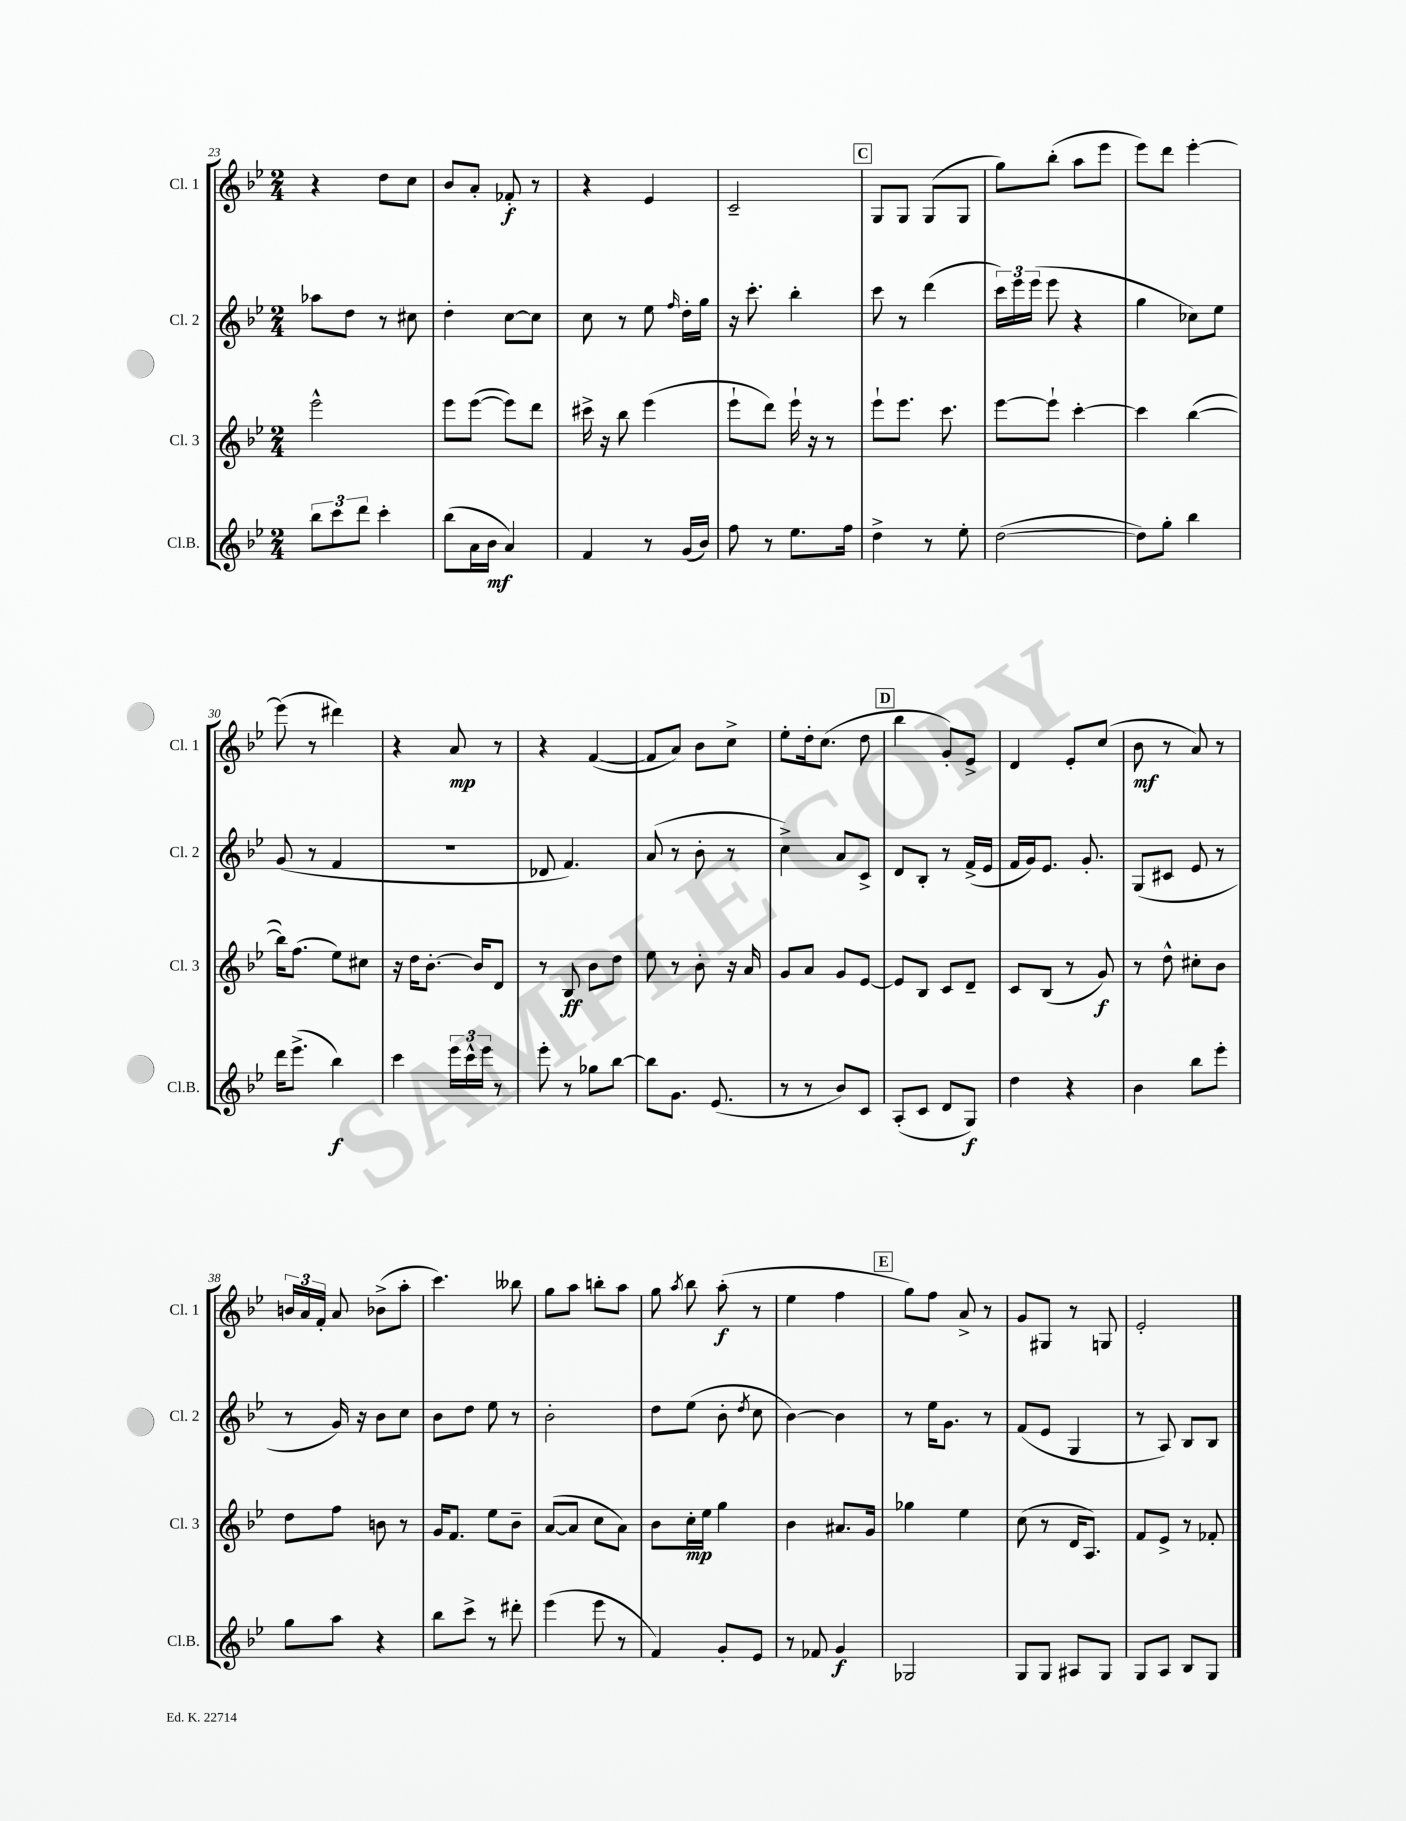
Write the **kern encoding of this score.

**kern	**dynam	**kern	**dynam	**kern	**kern	**dynam
*part4	*part4	*part3	*part3	*part2	*part1	*part1
*staff4	*staff4	*staff3	*staff3	*staff2	*staff1	*staff1
*I"Cl.B.	*	*I"Cl. 3	*	*I"Cl. 2	*I"Cl. 1	*
*I'Cl.B.	*	*I'Cl. 3	*	*I'Cl. 2	*I'Cl. 1	*
*clefG2	*	*clefG2	*	*clefG2	*clefG2	*
*k[b-e-]	*	*k[b-e-]	*	*k[b-e-]	*k[b-e-]	*
*M2/4	*	*M2/4	*	*M2/4	*M2/4	*
=23	=23	=23	=23	=23	=23	=23
12bb-\L	.	2eee-^^\	.	8aa-X\L	4r	.
12ccc\	.	.	.	.	.	.
.	.	.	.	8dd\J	.	.
12ddd\J	.	.	.	.	.	.
4ccc'\	.	.	.	8r	8dd\L	.
.	.	.	.	8cc#X\	8cc\J	.
=24	=24	=24	=24	=24	=24	=24
(8bb-\L	.	8eee-\L	.	4dd'\	8b-/L	.
16a\L	.	([8eee-\J	.	.	8a'/J	.
16b-\JJ	mf	.	.	.	.	.
4a/)	.	8eee-\L])	.	[8cc\L	8f-X'/	f
.	.	8ddd\J	.	8cc\J]	8r	.
=25	=25	=25	=25	=25	=25	=25
4f/	.	16ccc#X^\	.	8cc\	4r	.
.	.	16r	.	.	.	.
.	.	8bb-\	.	8r	.	.
8r	.	(4eee-\	.	8ee-\	4e-/	.
.	.	.	.	16qqff/	.	.
(16g/LL	.	.	.	16dd'\LL	.	.
16b-/JJ)	.	.	.	16gg\JJ	.	.
=26	=26	=26	=26	=26	=26	=26
8ff\	.	8eee-`\L	.	16r	2c~/	.
.	.	.	.	8.ccc'\	.	.
8r	.	8ddd\J)	.	.	.	.
8.ee-\L	.	16eee-`\	.	4bb-'\	.	.
.	.	16r	.	.	.	.
.	.	8r	.	.	.	.
16ff\Jk	.	.	.	.	.	.
!!LO:REH:place=s1:t=C
=27	=27	=27	=27	=27	=27	=27
4dd^\	.	8eee-`\L	.	8ccc\	8G/L	.
.	.	8.eee-\J	.	8r	8G/J	.
8r	.	.	.	(4ddd\	(8G/L	.
.	.	8.ccc\	.	.	.	.
8ee-'\	.	.	.	.	8G/J	.
=28	=28	=28	=28	=28	=28	=28
([2dd\	.	[8eee-\L	.	24ccc\LL)	8gg\L)	.
.	.	.	.	24eee-\	.	.
.	.	.	.	(24eee-\JJ	.	.
.	.	8eee-`\J]	.	8eee-\	(8bb-'\J	.
.	.	[4ccc'\	.	4r	8aa\L	.
.	.	.	.	.	8eee-\J	.
=29	=29	=29	=29	=29	=29	=29
8dd\L])	.	4ccc\]	.	4gg\	8eee-\L)	.
8gg'\J	.	.	.	.	8ddd\J	.
4bb-\	.	([4bb-\	.	8cc-X\L)	[4eee-'\	.
.	.	.	.	8ee-\J	.	.
!!LO:LB:g=z
=30	=30	=30	=30	=30	=30	=30
16ddd\KL	.	16bb-\KL])	.	(8g/	(8eee-\]	.
(8.eee-^\J	.	(8.ff\J	.	.	.	.
.	.	.	.	8r	8r	.
4bb-\)	f	8ee-\L)	.	4f/	4ddd#X\)	.
.	.	8cc#X\J	.	.	.	.
=31	=31	=31	=31	=31	=31	=31
4ccc\	.	16r	.	2r	4r	.
.	.	16dd\KL	.	.	.	.
.	.	[8.b-'\J	.	.	.	.
24eee-\LL	.	.	.	.	8a/	mp
24ccc^^\	.	.	.	.	.	.
.	.	16b-/KL]	.	.	.	.
24eee-\JJ	.	.	.	.	.	.
8r	.	8d/J	.	.	8r	.
=32	=32	=32	=32	=32	=32	=32
8eee-'\	.	8r	.	8d-X/	4r	.
8r	.	8B-/	ff	4.f/)	.	.
8gg-X\L	.	8b-\L	.	.	([4f/	.
[8bb-\J	.	8dd\J	.	.	.	.
=33	=33	=33	=33	=33	=33	=33
8bb-\L]	.	8ee-\	.	(8a/	8f/L]	.
8.g\J	.	8r	.	8r	8a/J)	.
.	.	8b-'\	.	8b-'\	8b-\L	.
(8.e-/	.	.	.	.	.	.
.	.	16r	.	8r	8cc^\J	.
.	.	16a/	.	.	.	.
=34	=34	=34	=34	=34	=34	=34
8r	.	8g/L	.	4cc^\)	8ee-'\L	.
8r	.	8a/J	.	.	16dd'\k	.
.	.	.	.	.	(8.cc\J	.
8b-/L)	.	8g/L	.	8a/L	.	.
8c/J	.	[8e-/J	.	8c^/J	8dd\	.
!!LO:REH:place=s1:t=D
=35	=35	=35	=35	=35	=35	=35
(8A'/L	.	8e-/L]	.	8d/L	4bb-\	.
8c/J	.	8B-/J	.	8B-'/J	.	.
8d/L	.	8c/L	.	8r	8g'/L)	.
8G/J)	f	8d~/J	.	(16f^/LL	8e-^/J	.
.	.	.	.	16e-/JJ	.	.
=36	=36	=36	=36	=36	=36	=36
4dd\	.	8c/L	.	16f/LL	4d/	.
.	.	.	.	16g/J)	.	.
.	.	(8B-/J	.	8.e-/J	.	.
4r	.	8r	.	.	8e-'/L	.
.	.	.	.	8.g'/	.	.
.	.	8g/)	f	.	(8cc/J	.
=37	=37	=37	=37	=37	=37	=37
4b-\	.	8r	.	(8G/L	8b-\	mf
.	.	8dd^^\	.	8c#X/J	8r	.
8bb-\L	.	8cc#X'\L	.	8e-/	8a/)	.
8eee-'\J	.	8b-\J	.	8r	8r	.
!!LO:LB:g=z
=38	=38	=38	=38	=38	=38	=38
8gg\L	.	8dd\L	.	8r	24bn/LL	.
.	.	.	.	.	24a/	.
.	.	.	.	.	24f'/JJ	.
8aa\J	.	8ff\J	.	16g/)	8a/	.
.	.	.	.	16r	.	.
4r	.	8bn\	.	8b-\L	(8b-X^\L	.
.	.	8r	.	8cc\J	8aa'\J	.
=39	=39	=39	=39	=39	=39	=39
8bb-\L	.	16g/KL	.	8b-\L	4.ccc\)	.
.	.	8.f/J	.	.	.	.
8ccc^\J	.	.	.	8dd\J	.	.
8r	.	8ee-\L	.	8ee-\	.	.
8ddd#X'\	.	8b-~\J	.	8r	8bb--X\	.
=40	=40	=40	=40	=40	=40	=40
(4eee-\	.	([8a/L	.	2b-'\	8gg\L	.
.	.	8a/J]	.	.	8aa\J	.
8eee-\	.	8cc\L	.	.	8bbn'\L	.
8r	.	8a\J)	.	.	8aa\J	.
=41	=41	=41	=41	=41	=41	=41
4f/)	.	8b-\L	.	8dd\L	8gg\	.
.	.	.	.	.	8qaa/	.
.	.	16cc'\L	mp	(8ee-\J	8bb-\	.
.	.	16ee-\JJ	.	.	.	.
8g'/L	.	4gg\	.	8b-'\	(8aa'\	f
.	.	.	.	8qdd/	.	.
8e-/J	.	.	.	8cc\	8r	.
=42	=42	=42	=42	=42	=42	=42
8r	.	4b-\	.	[4b-\)	4ee-\	.
8f-X/	.	.	.	.	.	.
4g/	f	8.a#X/L	.	4b-\]	4ff\	.
.	.	16g/Jk	.	.	.	.
!!LO:REH:place=s1:t=E
=43	=43	=43	=43	=43	=43	=43
2G-X/	.	4gg-X\	.	8r	8gg\L)	.
.	.	.	.	16ee-\KL	8ff\J	.
.	.	.	.	8.g\J	.	.
.	.	4ee-\	.	.	8a^/	.
.	.	.	.	8r	8r	.
=44	=44	=44	=44	=44	=44	=44
8G/L	.	(8cc\	.	(8f/L	8g/L	.
8G/J	.	8r	.	8e-/J	8G#X/J	.
8A#X/L	.	16d/KL	.	4G/	8r	.
.	.	8.A/J)	.	.	.	.
8G/J	.	.	.	.	8Gn/	.
=45	=45	=45	=45	=45	=45	=45
8G/L	.	8f/L	.	8r	2e-'/	.
8A/J	.	8e-^/J	.	8A/)	.	.
8B-/L	.	8r	.	8B-/L	.	.
8G/J	.	8f-X'/	.	8B-/J	.	.
==	==	==	==	==	==	==
*-	*-	*-	*-	*-	*-	*-
